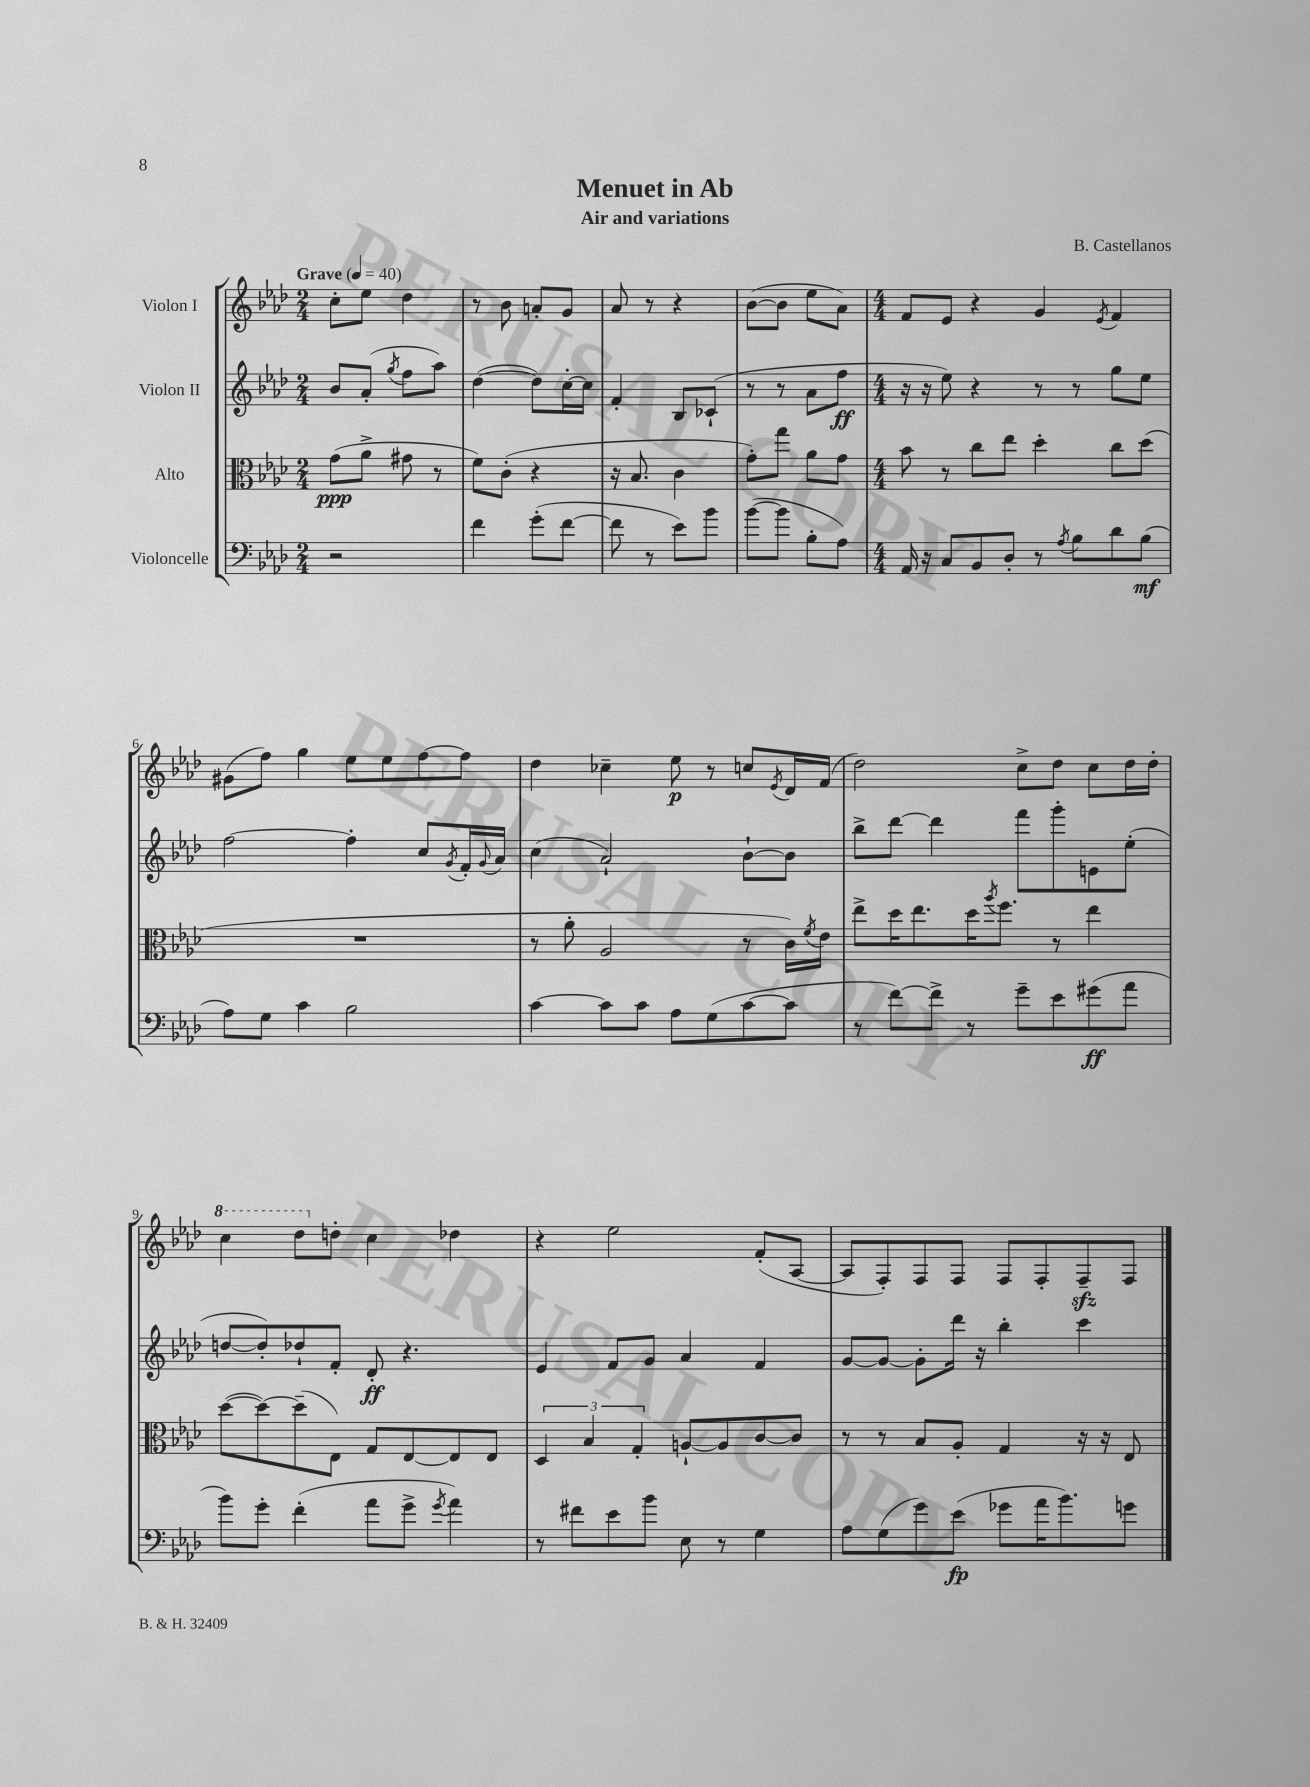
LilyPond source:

\header { title = "Menuet in Ab" composer = "B. Castellanos" subtitle = "Air and variations" }
<<
\new StaffGroup <<
\new Staff = "s0" \with { instrumentName = "Violon I" } {
    \clef treble \key aes \major \numericTimeSignature \time 2/4 \tempo "Grave" 4 = 40
    c''8-. ees''8 des''4 |
    r8 bes'8 a'8-. g'8 |
    aes'8 r8 r4 |
    bes'8~( bes'8 ees''8 aes'8) |
    \numericTimeSignature \time 4/4 f'8 ees'8 r4 g'4 \acciaccatura { ees'8 } f'4 |
    gis'8( f''8) g''4 ees''8 ees''8 f''8~ f''8 |
    des''4 ces''4-- ees''8\p r8 c''8 \acciaccatura { ees'8 } des'16 f'16( |
    des''2) c''8-> des''8 c''8 des''16 des''16-. |
    \ottava #1 c'''4 des'''8 \ottava #0 d''8-. c''4 des''4 |
    r4 ees''2 f'8-.( aes8~ |
    aes8 f8-.) f8 f8 f8 f8-. f8--\sfz f8 \bar "|." |
}
\new Staff = "s1" \with { instrumentName = "Violon II" } {
    \clef treble \key aes \major \numericTimeSignature \time 2/4
    bes'8 aes'8-.( \acciaccatura { g''8 } f''8 aes''8) |
    des''4~( des''8) c''16~-. c''16 |
    f'4-. bes8 ces'8-!( |
    r8 r8 aes'8 f''8\ff |
    \numericTimeSignature \time 4/4 r16 r16 ees''8) r4 r8 r8 g''8 ees''8 |
    f''2~ f''4-. c''8 \acciaccatura { g'8 } f'16-. \appoggiatura { g'8 } aes'16 |
    c''4( aes'2-!) bes'8~-! bes'8 |
    bes''8-> des'''8~ des'''4 f'''8 g'''8-. e'8 ees''8-.( |
    d''8~ d''8-.) des''8-! f'8-. des'8-.\ff r4. |
    ees'4 f'8 g'8 aes'4 f'4 |
    g'8~ g'8~ g'8-. des'''16 r16 bes''4-. c'''4 \bar "|." |
}
\new Staff = "s2" \with { instrumentName = "Alto" } {
    \clef alto \key aes \major \numericTimeSignature \time 2/4
    g'8\ppp( aes'8-> gis'8 r8 |
    f'8) c'8-.( r4 |
    r16 bes8. c'4 |
    g'8-.) g''8 aes'8 g'8 |
    \numericTimeSignature \time 4/4 bes'8 r8 c''8 ees''8 des''4-. c''8 des''8( |
    R1 |
    r8 aes'8-. aes2 r8 c'16) \acciaccatura { f'8 } ees'16 |
    ees''8-> des''16 ees''8. des''16 \acciaccatura { aes''8 } f''8. r8 ees''4 |
    des''8~( des''8~) des''8--( ees8) g8 ees8~ ees8 ees8 |
    \tuplet 3/2 { des4 bes4 g4-. } a8~-! a8 c'8~ c'8 |
    r8 r8 bes8 aes8-. g4 r16 r16 ees8 \bar "|." |
}
\new Staff = "s3" \with { instrumentName = "Violoncelle" } {
    \clef bass \key aes \major \numericTimeSignature \time 2/4
    r2 |
    f'4 g'8-.( f'8~ |
    f'8 r8 ees'8) bes'8 |
    bes'8~( bes'8 bes8-. aes8) |
    \numericTimeSignature \time 4/4 aes,16 r16 c8 bes,8 des8-. r8 \acciaccatura { aes8 } bes8 des'8 bes8\mf( |
    aes8) g8 c'4 bes2 |
    c'4~ c'8 c'8 aes8 g8( c'8~ c'8 |
    r8 f'8~) f'8-> r8 g'8-- ees'8 gis'8\ff( aes'8 |
    bes'8) g'8-. f'4-.( aes'8 g'8-> \acciaccatura { g'8 } aes'4) |
    r8 fis'8 ees'8 bes'8 ees8 r8 g4 |
    aes8 g8( g'8) ees'8\fp( ges'8 aes'16 bes'8.) g'8 \bar "|." |
}
>>
>>
